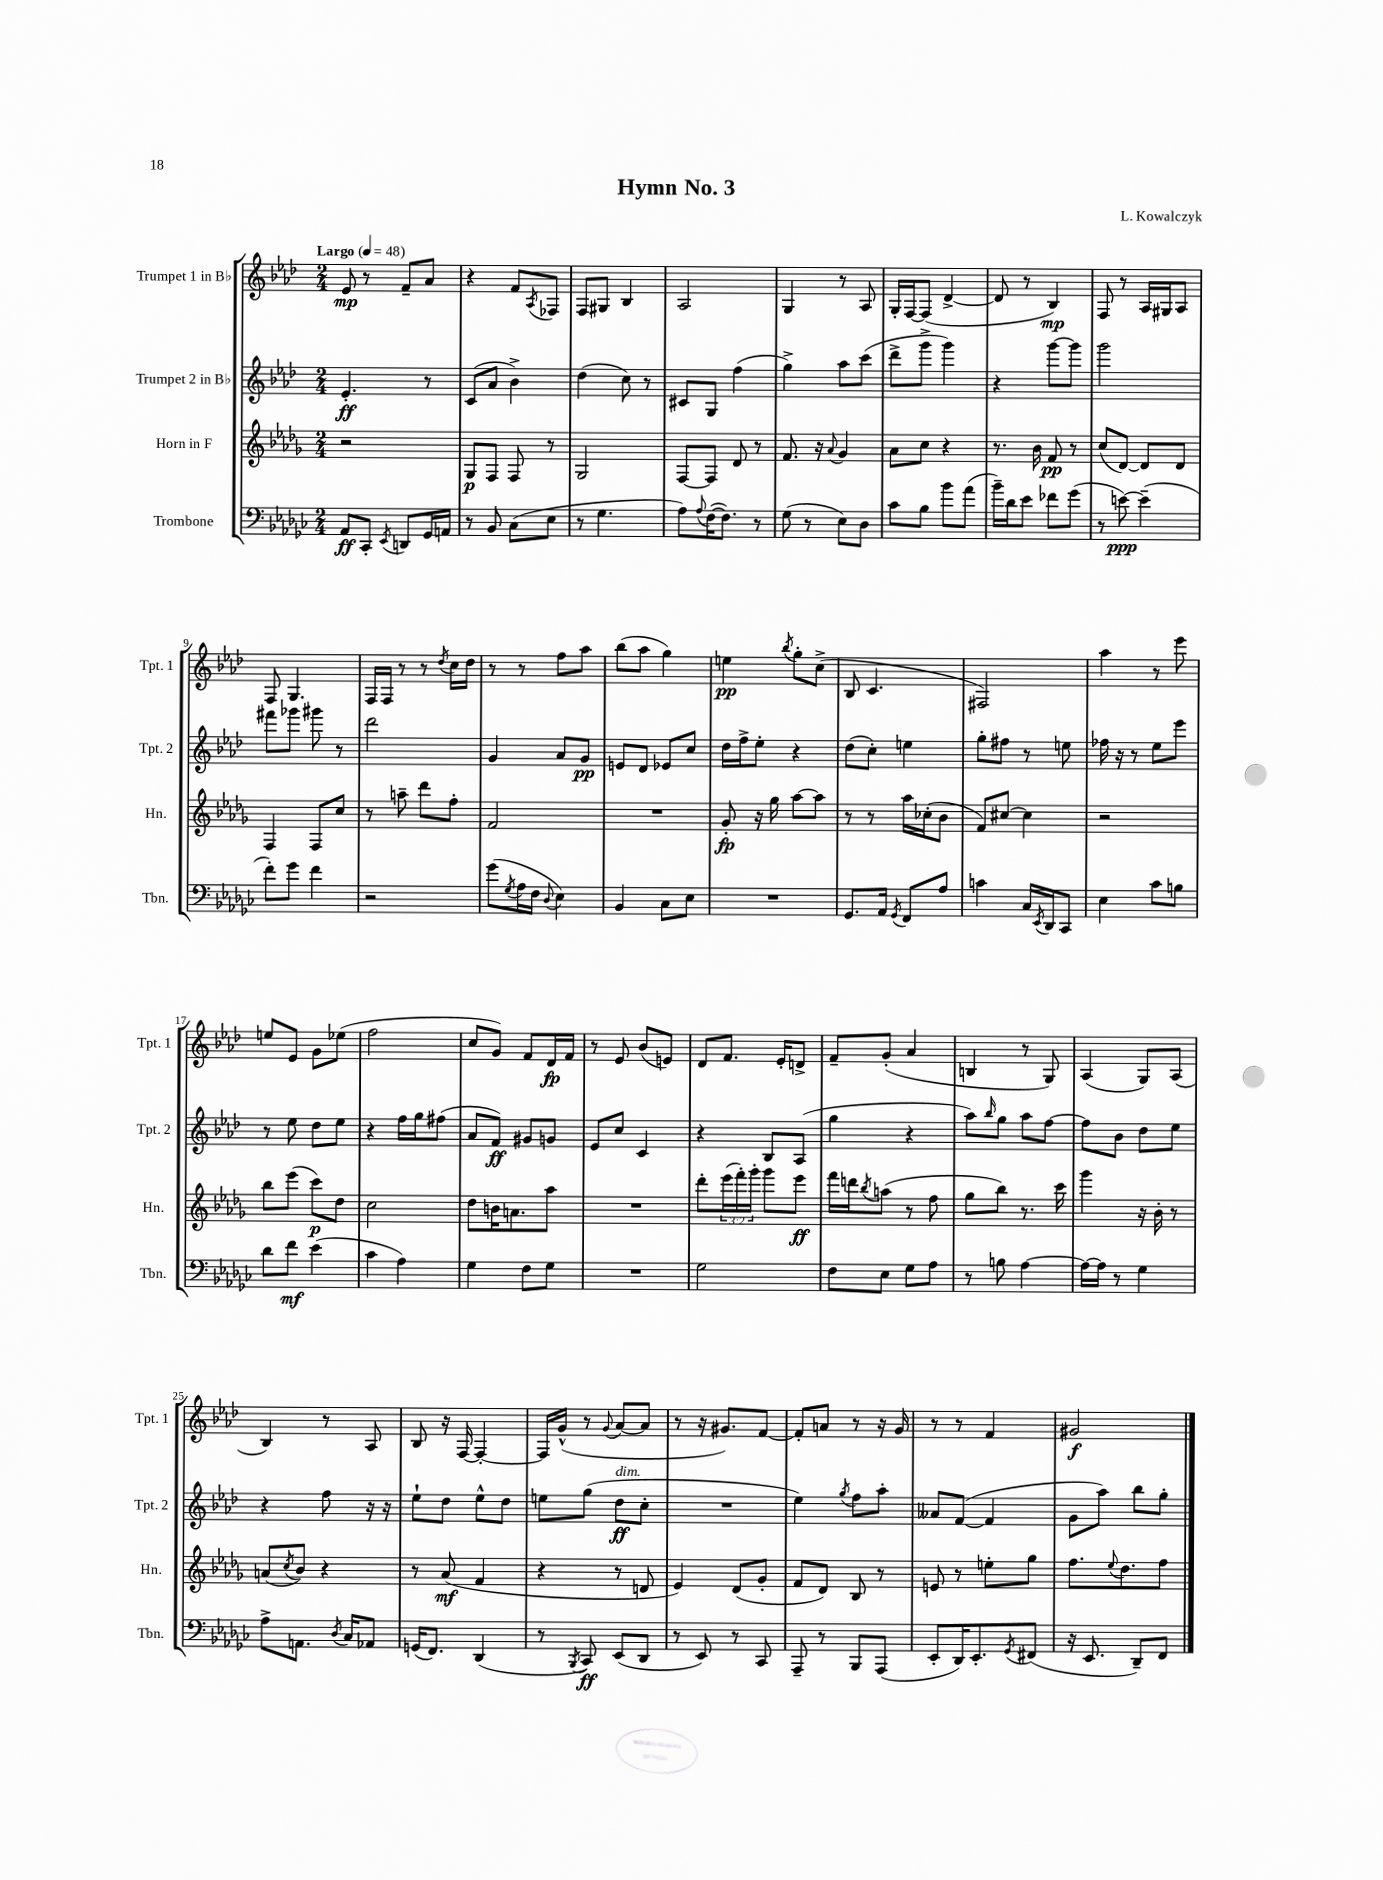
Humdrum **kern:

**kern	**kern	**kern	**kern
*staff4	*staff3	*staff2	*staff1
*clefF4	*clefG2	*clefG2	*clefG2
*k[b-e-a-d-g-c-]	*k[b-e-a-d-g-]	*k[b-e-a-d-]	*k[b-e-a-d-]
*M2/4	*M2/4	*M2/4	*M2/4
*MM48	*MM48	*MM48	*MM48
8AA-	2r	4.e-'	8e-
8CC-'	.	.	8r
8qEE-	.	.	.
8DD	.	.	8f~
16GG-	.	8r	8a-
16AA	.	.	.
=	=	=	=
8r	8G-	(8c	4r
8BB-	8F	8a-	.
(8C-	8F	4b-^)	8f
.	.	.	8qA-
8E-	8r	.	8F-
=	=	=	=
8r	2G-	(4dd-	8F
4.G-	.	.	8G#
.	.	8cc)	4B-
.	.	8r	.
=	=	=	=
8A-)	[8F	8c#	2A-
8qqA-	.	.	.
([16F	8F]	8G	.
8.F])	.	.	.
.	8d-	(4ff	.
8r	8r	.	.
=	=	=	=
(8G-	8.f	4gg^)	4G
8r	.	.	.
.	16r	.	.
.	8qqa-	.	.
8E-)	4g-	8aa-	8r
8D-	.	(8ccc	8A-
=	=	=	=
8c-	8a-	8ddd-^	16G'
.	.	.	[16F
8B-	8cc	8ggg^	(8F]
8b-	4r	4ggg)	[4d-^
(8a-	.	.	.
=	=	=	=
16b-~)	8.r	4r	8d-]
16d-	.	.	.
8e-	.	.	8r
.	16b-	.	.
8f-	8f	[8ggg	4B-)
(8g-	8r	8ggg]	.
=	=	=	=
8r	(8cc	2ggg	8F
[8e)	[8d-)	.	8r
(4e~]	8d-]	.	16A-
.	.	.	16G#
.	8d-	.	8A-
=	=	=	=
8f')	4F	8fff#	8F
8g-	.	8ggg-	4.G
4f	8F	8ggg#	.
.	8cc	8r	.
=	=	=	=
2r	8r	2ddd-	16F
.	.	.	16F
.	8aa~	.	8r
.	8ddd-	.	8r
.	.	.	8qdd-
.	8ff'	.	16cc
.	.	.	16dd-
=	=	=	=
(8g-	2f	4g	8r
8qG-	.	.	.
16A-	.	.	8r
16F	.	.	.
8qqD-	.	.	.
4E-)	.	8a-	8ff
.	.	8g	8aa-
=	=	=	=
4BB-	2r	8e	(8bb-
.	.	8d-	8aa-
8C-	.	8e-	4gg)
8E-	.	8cc	.
=	=	=	=
2r	8g-'	16dd-	4ee
.	.	16ff^	.
.	16r	8ee-'	.
.	16gg-	.	.
.	.	.	8qbb-
.	[8aa-	4r	8gg'
.	8aa-]	.	(8cc^
=	=	=	=
8.GG-	8r	(8dd-	8B-
.	8r	8cc')	4.c
16AA-	.	.	.
8qGG-	.	.	.
8FF	16aa-	4ee	.
.	(16cc-'	.	.
8A-	8b-	.	.
=	=	=	=
4c	8f)	8gg'	2F#)
.	[8cc#	8ff#	.
16C-	4cc#]	8r	.
8qEE-	.	.	.
16DD-	.	.	.
8CC-	.	8ee	.
=	=	=	=
4E-	2r	16ff-	4aa-
.	.	16r	.
.	.	8r	.
8c-	.	8ee-	8r
8B	.	8eee-	8eee-
=	=	=	=
8d-	8bb-	8r	8ee
8f	(8eee-	8ee-	8e-
(4e-	8ccc)	8dd-	8g
.	8dd-	8ee-	(8ee-
=	=	=	=
4c-	2cc	4r	2ff
4A-)	.	16ff	.
.	.	16gg	.
.	.	(8ff#	.
=	=	=	=
4G-	8dd-	8a-	8cc
.	16b	8f)	8g)
.	8.a	.	.
8F	.	8g#	8f
8G-	8aa-	8g	16d-
.	.	.	16f
=	=	=	=
2r	2r	8e-	8r
.	.	8cc	8e-
.	.	4c	(8b-
.	.	.	8e)
=	=	=	=
2G-	8ddd-'	4r	8d-
.	(24eee-	.	8.f
.	24fff')	.	.
.	24ggg-'	.	.
.	8ggg-	8B-	.
.	.	.	16e-'
.	8eee-	(8A-	8d^
=	=	=	=
8F	16fff	4gg	8f~
.	16ddd	.	.
.	8qbb-	.	.
8E-	(8aa	.	(8g'
8G-	8r	4r	4a-
8A-	8ff	.	.
=	=	=	=
8r	8gg-	8aa-)	4B
.	.	16qqbb-	.
8B	8bb-)	8gg	.
[4A-	8.r	8aa-	8r
.	.	[8ff	8G)
.	16ccc	.	.
=	=	=	=
16A-_	4ggg-	8ff]	(4A-
16A-]	.	.	.
8r	.	8b-	.
4G-	16r	8dd-	8G)
.	16b-'	.	.
.	8r	8ee-	(8A-
=	=	=	=
8A-^	(8a	4r	4B-)
.	8qcc	.	.
8.AA	8b-)	.	.
.	4r	8ff	8r
8qD-	.	.	.
16C-	.	.	.
8AA-	.	16r	8A-
.	.	16r	.
=	=	=	=
(16GG	8r	8ee-`	8B-
8.FF)	.	.	.
.	(8a-	8dd-	16r
.	.	.	[16F
(4DD-	4f	8ee-^^	4F'_
.	.	8dd-	.
=	=	=	=
8r	4r	8ee	16F]
.	.	.	(16g^^
8qBBB-	.	.	.
8CC-)	.	(8gg	8r
.	.	.	8qqg
(8EE-	8r	8dd-	[8a-
8DD-	8d	8cc'	8a-]
=	=	=	=
8r	4e-)	2r	8r
8EE-)	.	.	16r
.	.	.	8.g#)
8r	(8d-	.	.
8CC-	8g-'	.	[8f
=	=	=	=
8AAA-~	8f	4ee-)	8f']
8r	8d-)	.	8a
.	.	8qgg	.
8BBB-	8B-	8ff	8r
(8AAA-	8r	8aa-'	16r
.	.	.	16g
=	=	=	=
8EE-'	8e	8a--	8r
16DD-)	8r	([8f	8r
8.EE-'	.	.	.
.	8ee'	4f]	4f
8qGG-	.	.	.
(8FF#	8gg-	.	.
=	=	=	=
16r	8.ff	8g	2g#
8.EE-	.	.	.
.	.	8aa-)	.
.	8qqee-	.	.
.	8.dd-	.	.
8DD-~)	.	8bb-	.
8FF	8ff	8gg'	.
==	==	==	==
*-	*-	*-	*-
